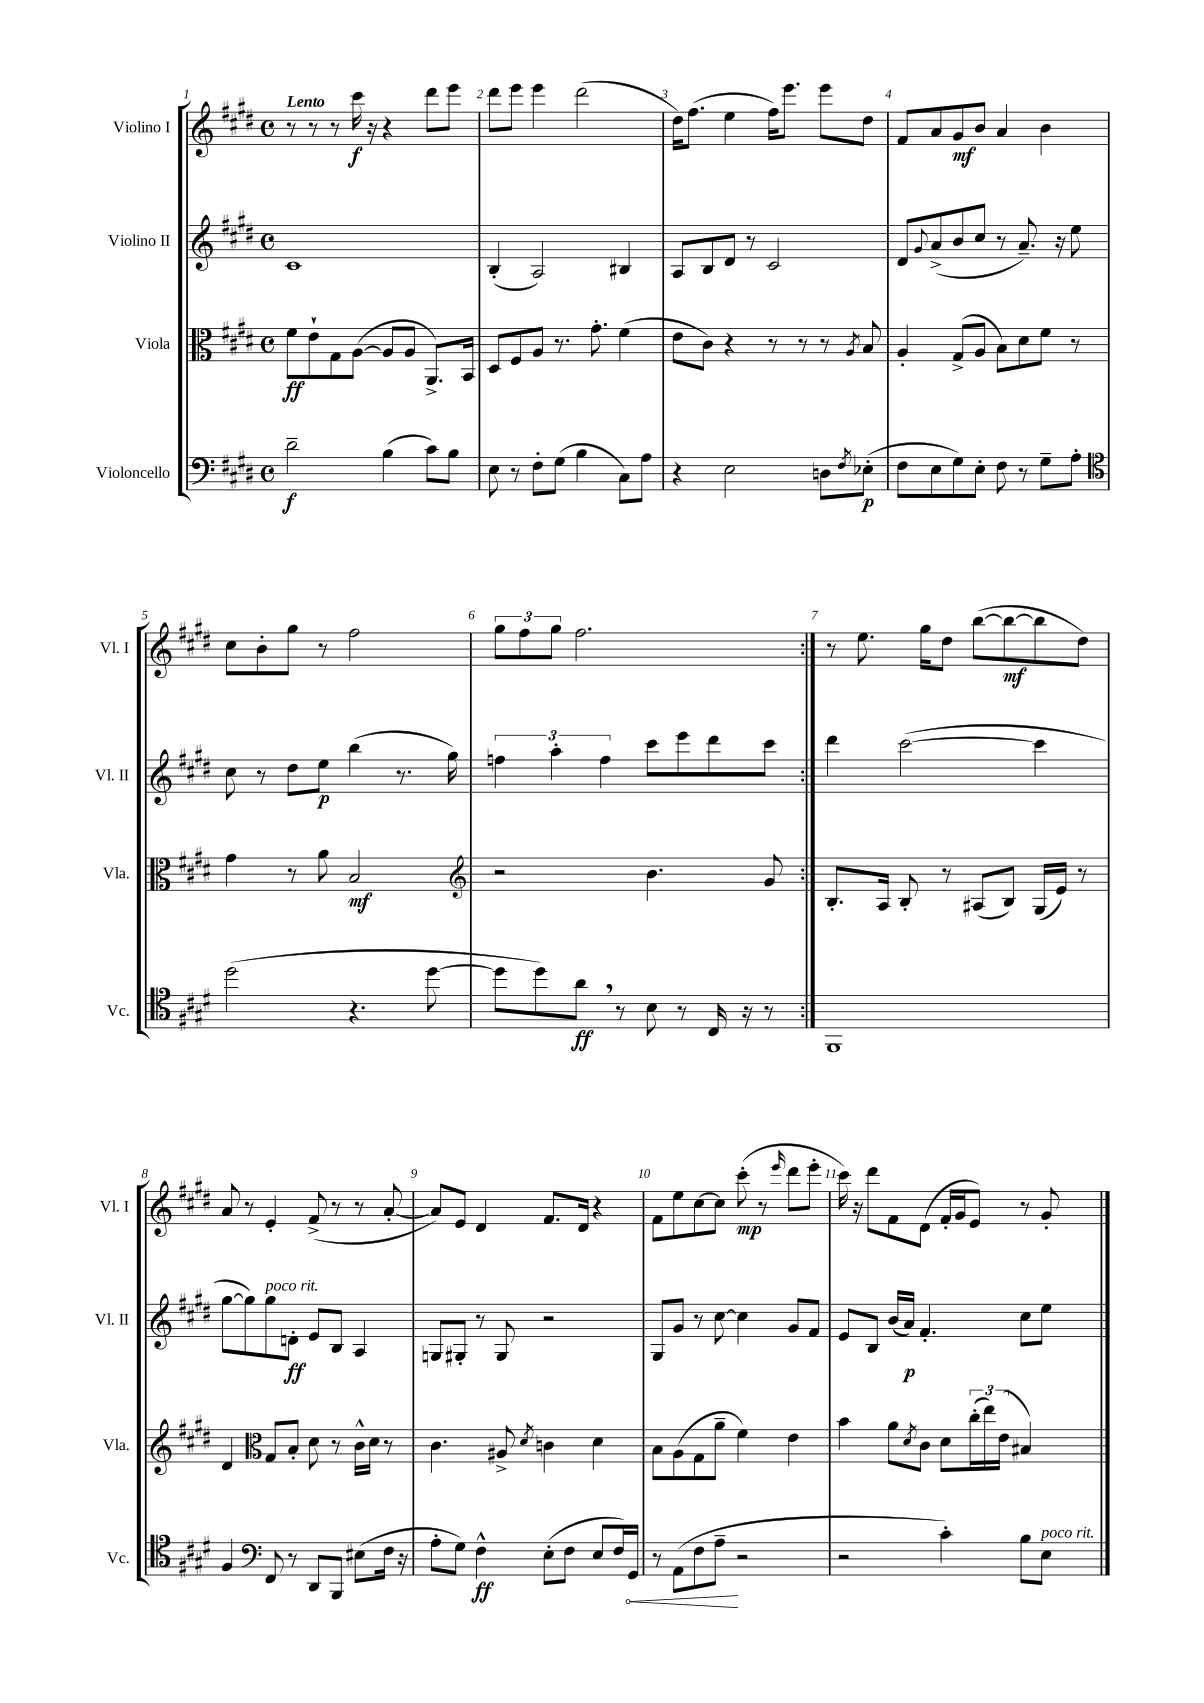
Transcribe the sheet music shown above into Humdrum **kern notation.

**kern	**kern	**kern	**kern
*staff4	*staff3	*staff2	*staff1
*clefF4	*clefC3	*clefG2	*clefG2
*k[f#c#g#d#]	*k[f#c#g#d#]	*k[f#c#g#d#]	*k[f#c#g#d#]
*M4/4	*M4/4	*M4/4	*M4/4
*met(c)	*met(c)	*met(c)	*met(c)
2d#~	8f#	1c#	8r
.	8e`	.	8r
.	8G#	.	8r
.	([8A	.	16ccc#
.	.	.	16r
(4B	8A]	.	4r
.	8A	.	.
8c#)	8.AA^)	.	8ddd#
8B	.	.	8eee
.	16BB	.	.
=	=	=	=
8E	8D#	(4B'	8ddd#
8r	8F#	.	8eee
8F#'	8A	2A)	4eee
(8G#	8.r	.	.
4B	.	.	(2ddd#
.	8.g#'	.	.
8C#)	(4f#	4B#	.
8A	.	.	.
=	=	=	=
4r	8e	8A	16dd#)
.	.	.	(8.ff#
.	8c#)	8B	.
2E	4r	8d#	4ee
.	.	8r	.
.	8r	2c#	16ff#)
.	.	.	8.eee
.	8r	.	.
8D	8r	.	8eee
8qF#	8qA	.	.
(8E-'	8B	.	8dd#
=	=	=	=
8F#	4A'	8d#	8f#
.	.	8qqg#	.
8E	.	(8a^	8a
8G#)	(8G#^	8b	8g#
8E'	8A	8cc#	8b
8F#	8B)	8r	4a
8r	8d#	8.a~)	.
8G#~	8f#	.	4b
.	.	16r	.
8A'	8r	8ee	.
=	=	=	=
*clefC4	*	*	*
(2dd#	4g#	8cc#	8cc#
.	.	8r	8b'
.	8r	8dd#	8gg#
.	8a	8ee	8r
4.r	2B	(4bb	2ff#
.	.	8.r	.
[8dd#	.	.	.
.	.	16gg#)	.
=	=	=	=
*	*clefG2	*	*
8dd#]	2r	6ff	12gg#
.	.	.	12ff#
8dd#)	.	.	.
.	.	6aa'	12gg#
8a	.	.	2.ff#
.	.	6ff	.
8r	.	.	.
8B	4.b	8ccc#	.
8r	.	8eee	.
16C#	.	8ddd#	.
16r	.	.	.
8r	8g#	8ccc#	.
=:|!	=:|!	=:|!	=:|!
1FF#	8.B'	4ddd#	8r
.	.	.	8.ee
.	16A	.	.
.	8B'	([2ccc#	.
.	.	.	16gg#
.	8r	.	8dd#
.	(8A#	.	([8bb
.	8B)	.	8bb_
.	(16G#	4ccc#]	8bb]
.	16e)	.	.
.	8r	.	8dd#)
=	=	=	=
4F#	4d#	[8gg#	8a
.	.	8gg#])	8r
*clefF4	*clefC3	*	*
8FF#	8G#	8gg#	4e'
8r	8B'	8d'	.
8DD#	8d#	8e	(8f#^
8BBB	8r	8B	8r
(8E#	16c#^^	4A	8r
.	16d#	.	.
16F#	8r	.	[8a'
16r	.	.	.
=	=	=	=
8A'	4.c#	8G	8a])
8G#)	.	8G#'	8e
4F#^^	.	8r	4d#
.	8A#^	8G#	.
.	8qd#	.	.
(8E'	4c	2r	8.f#
8F#	.	.	.
.	.	.	16d#
8E	4d#	.	4r
16F#)	.	.	.
16GG#	.	.	.
=	=	=	=
8r	8B	8G#	8f#
(8AA	(8A	8g#	8ee
8F#	8G#	8r	[8cc#
8A~	8a~	[8cc#	8cc#]
2r	4f#)	4cc#]	(8ccc#'
.	.	.	8r
.	.	.	16qqeee
.	4e	8g#	8ddd#
.	.	8f#	8eee'
=	=	=	=
2r	4b	8e	16ccc#)
.	.	.	16r
.	.	8B	8ddd#
.	8a	(16b	8f#
.	.	16a)	.
.	8qd#	.	.
.	8c#	4.f#'	(8d#
4c#')	8d#	.	16f#'
.	.	.	16g#
.	(24cc#'	.	8e)
.	24ee)	.	.
.	(24e	.	.
8B	4B#)	8cc#	8r
8E	.	8ee	8g#'
==	==	==	==
*-	*-	*-	*-
